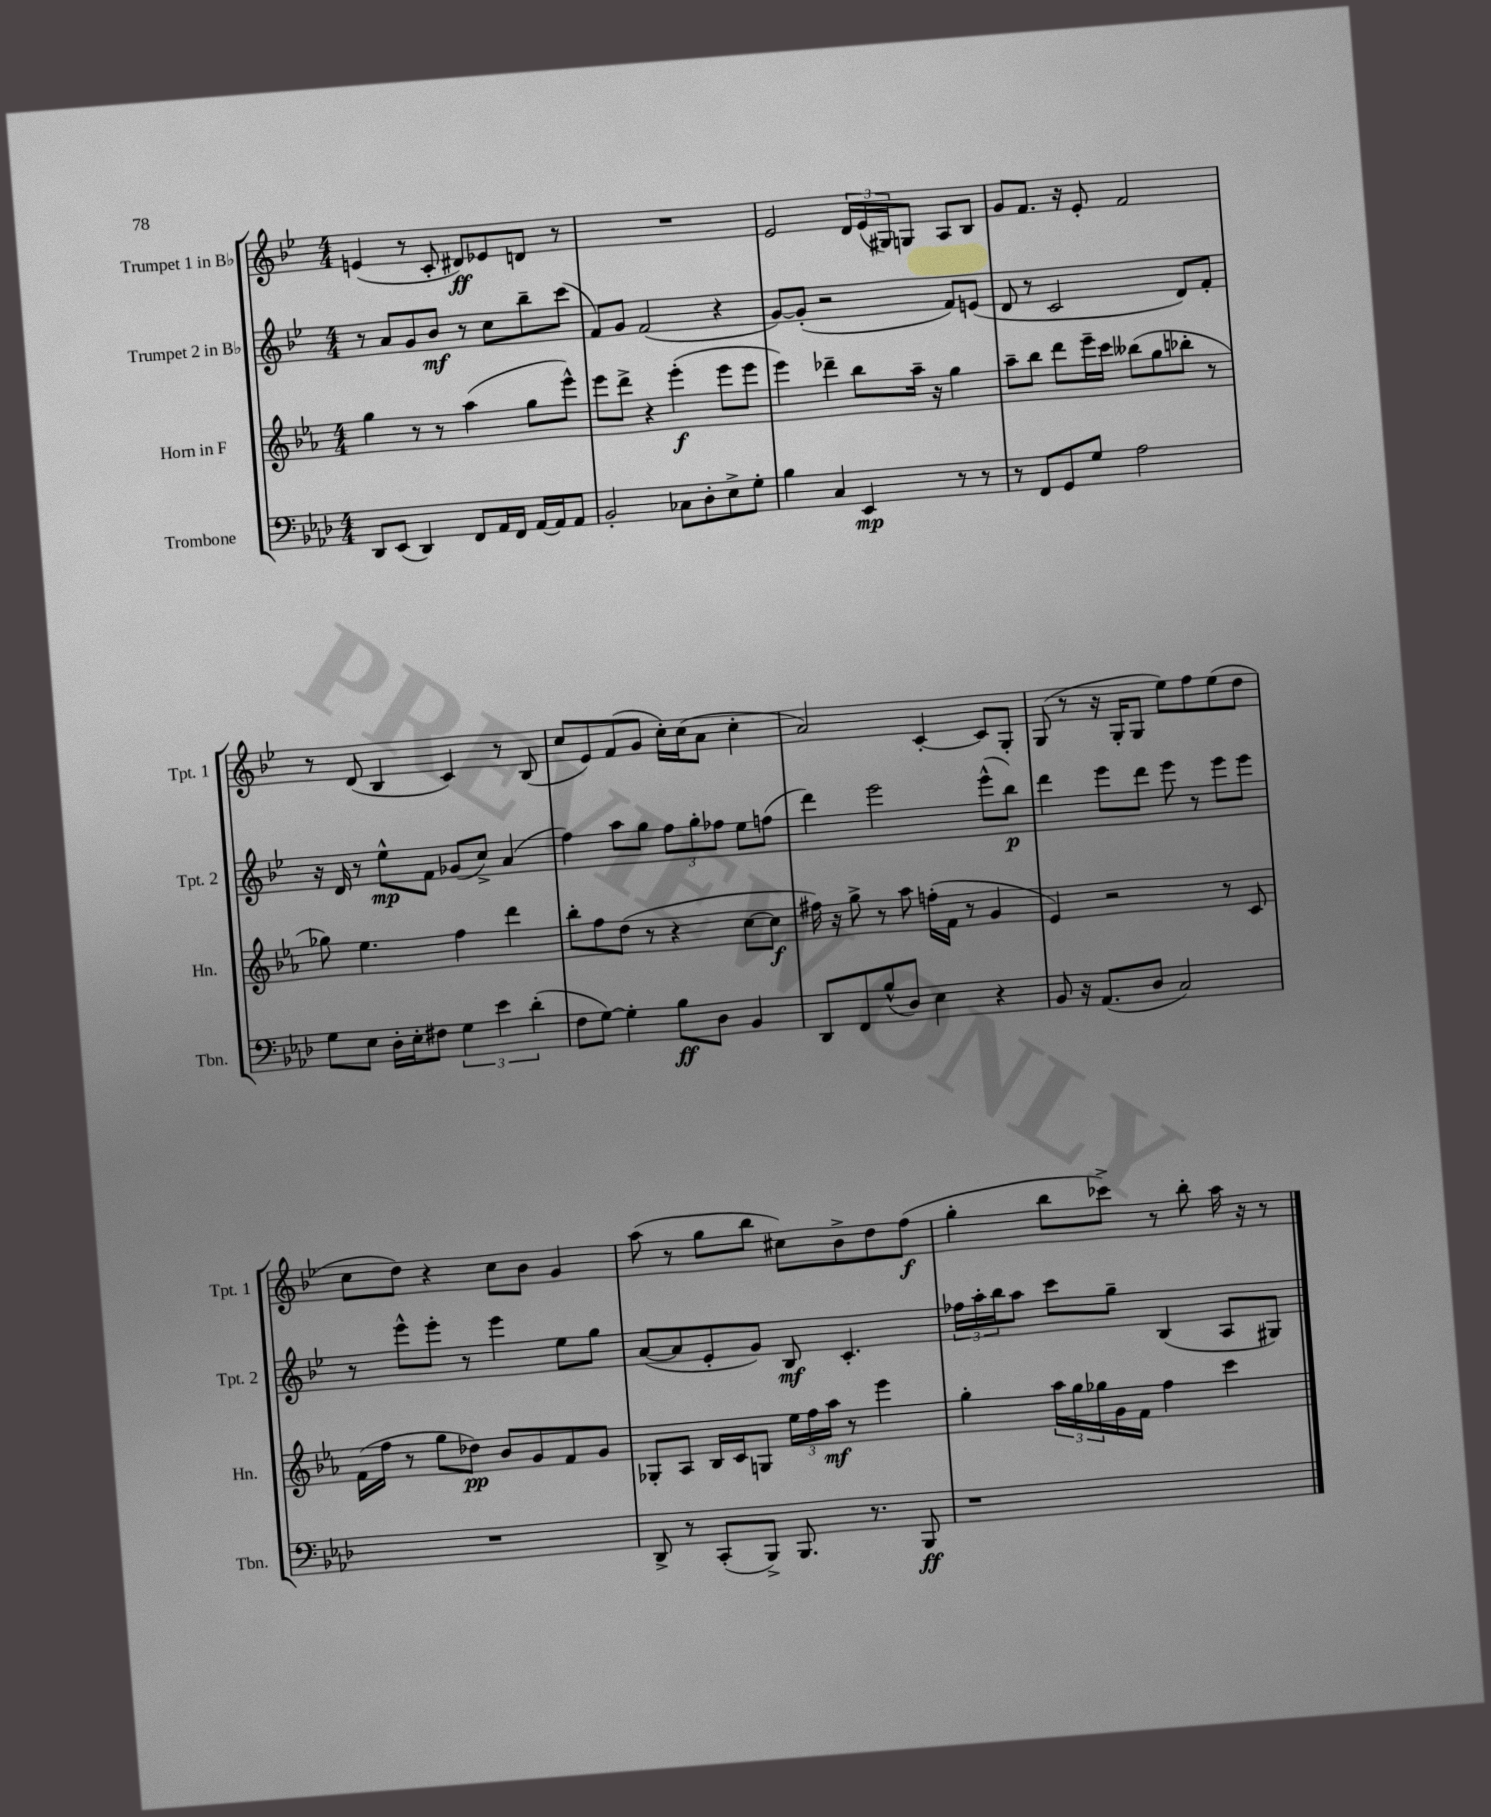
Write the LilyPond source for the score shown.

<<
\new StaffGroup <<
\new Staff = "s0" \with { instrumentName = "Trumpet 1 in Bb" shortInstrumentName = "Tpt. 1" } {
    \clef treble \key bes \major \numericTimeSignature \time 4/4
    e'4( r8 c'8-. dis'8\ff) ees'8 d'8 r8 |
    R1 |
    ees'2 \tuplet 3/2 { d'16 ees'16( gis16) } g8 a8 bes8 |
    g'8 f'8. r16 ees'8-. f'2 |
    r8 d'8( bes4 c'4) r8 bes8( |
    c''8 ees'8) f'8( g'8 c''16-.) c''16( a'8 c''4-. |
    a'2) c'4~-. c'8 g8-. |
    g8( r8 r16 g16-. g8 ees''8) f''8 ees''8( d''8 |
    c''8 d''8) r4 c''8 bes'8 g'4 |
    a''8( r8 g''8 bes''8 cis''8) bes'8-> d''8 f''8\f( |
    g''4-. bes''8 ces'''8->) r8 bes''8-. a''16 r16 r8 \bar "|." |
}
\new Staff = "s1" \with { instrumentName = "Trumpet 2 in Bb" shortInstrumentName = "Tpt. 2" } {
    \clef treble \key bes \major \numericTimeSignature \time 4/4
    r8 a'8 g'8 bes'8\mf r8 c''8 bes''8-- c'''8( |
    f'8) g'8 f'2( r4 |
    g'8~) g'8-.( r2 f'8) e'8( |
    d'8 r8 c'2 d'8) f'8-. |
    r16 d'16 r8 ees''8-^\mp f'8 ges'8( c''8->) a'4( |
    f''4) a''8 g''8 \tuplet 3/2 { f''8 g''8-. fes''8 } ees''8 f''8( |
    d'''4) ees'''2 ees'''8-^( bes''8\p) |
    d'''4 ees'''8 d'''8 ees'''8 r8 ees'''8 ees'''8 |
    r8 ees'''8-^ ees'''8-. r8 ees'''4 ees''8 g''8 |
    a'8~( a'8 ees'8-. g'8) bes8\mf c'4.-. |
    \tuplet 3/2 { fes''16 a''16-. bes''16 } a''8 c'''8 g''8-- bes4( a8 gis8) \bar "|." |
}
\new Staff = "s2" \with { instrumentName = "Horn in F" shortInstrumentName = "Hn." } {
    \clef treble \key ees \major \numericTimeSignature \time 4/4
    g''4 r8 r8 aes''4( g''8 ees'''8-^) |
    ees'''8 d'''8-> r4 ees'''4-.\f( ees'''8 ees'''8 |
    ees'''4) des'''4-- bes''8 aes''16-- r16 g''4 |
    aes''8-- bes''8 d'''8 ees'''16-- c'''16 beses''8( g''8 bes''8-. r8 |
    ges''8) ees''4. f''4 d'''4 |
    bes''8-. f''8 d''8( r8 r4 c''8~ c''8\f |
    fis''16) r16 g''8-> r8 aes''8 f''16-.( f'16 r8 g'4 |
    ees'4) r2 r8 c'8 |
    f'16( f''16 r8 g''8 des''8\pp) bes'8 g'8 f'8 g'8 |
    ges8-. aes8 bes16 c'16 g8 \tuplet 3/2 { ees''16 f''16 aes''16\mf } r8 ees'''4 |
    g''4-. \tuplet 3/2 { aes''16 g''16 ges''16 } g'16 f'16 f''4 c'''4 \bar "|." |
}
\new Staff = "s3" \with { instrumentName = "Trombone" shortInstrumentName = "Tbn." } {
    \clef bass \key aes \major \numericTimeSignature \time 4/4
    des,8 ees,8( des,4) f,8 aes,16 f,16 aes,16~ aes,16 aes,8 |
    bes,2-. ces8 des8-. ees8-> g8-. |
    bes4 c4 ees,4\mp r8 r8 |
    r8 f,8 g,8 g8 aes2 |
    g8 ees8 des16-. ees16-. fis8 \tuplet 3/2 { g4 ees'4 des'4-.( } |
    f8 g8~) g4-. bes8\ff des8 bes,4 |
    des,8 f,8 bes8-^( des8) ees4 r4 |
    bes,8 r16 aes,8.( des8 c2) |
    R1 |
    des,8-> r8 c,8-.( bes,,8->) bes,,8. r8. bes,,8\ff |
    r1 \bar "|." |
}
>>
>>
\layout { \context { \Score \remove "Bar_number_engraver" } }
